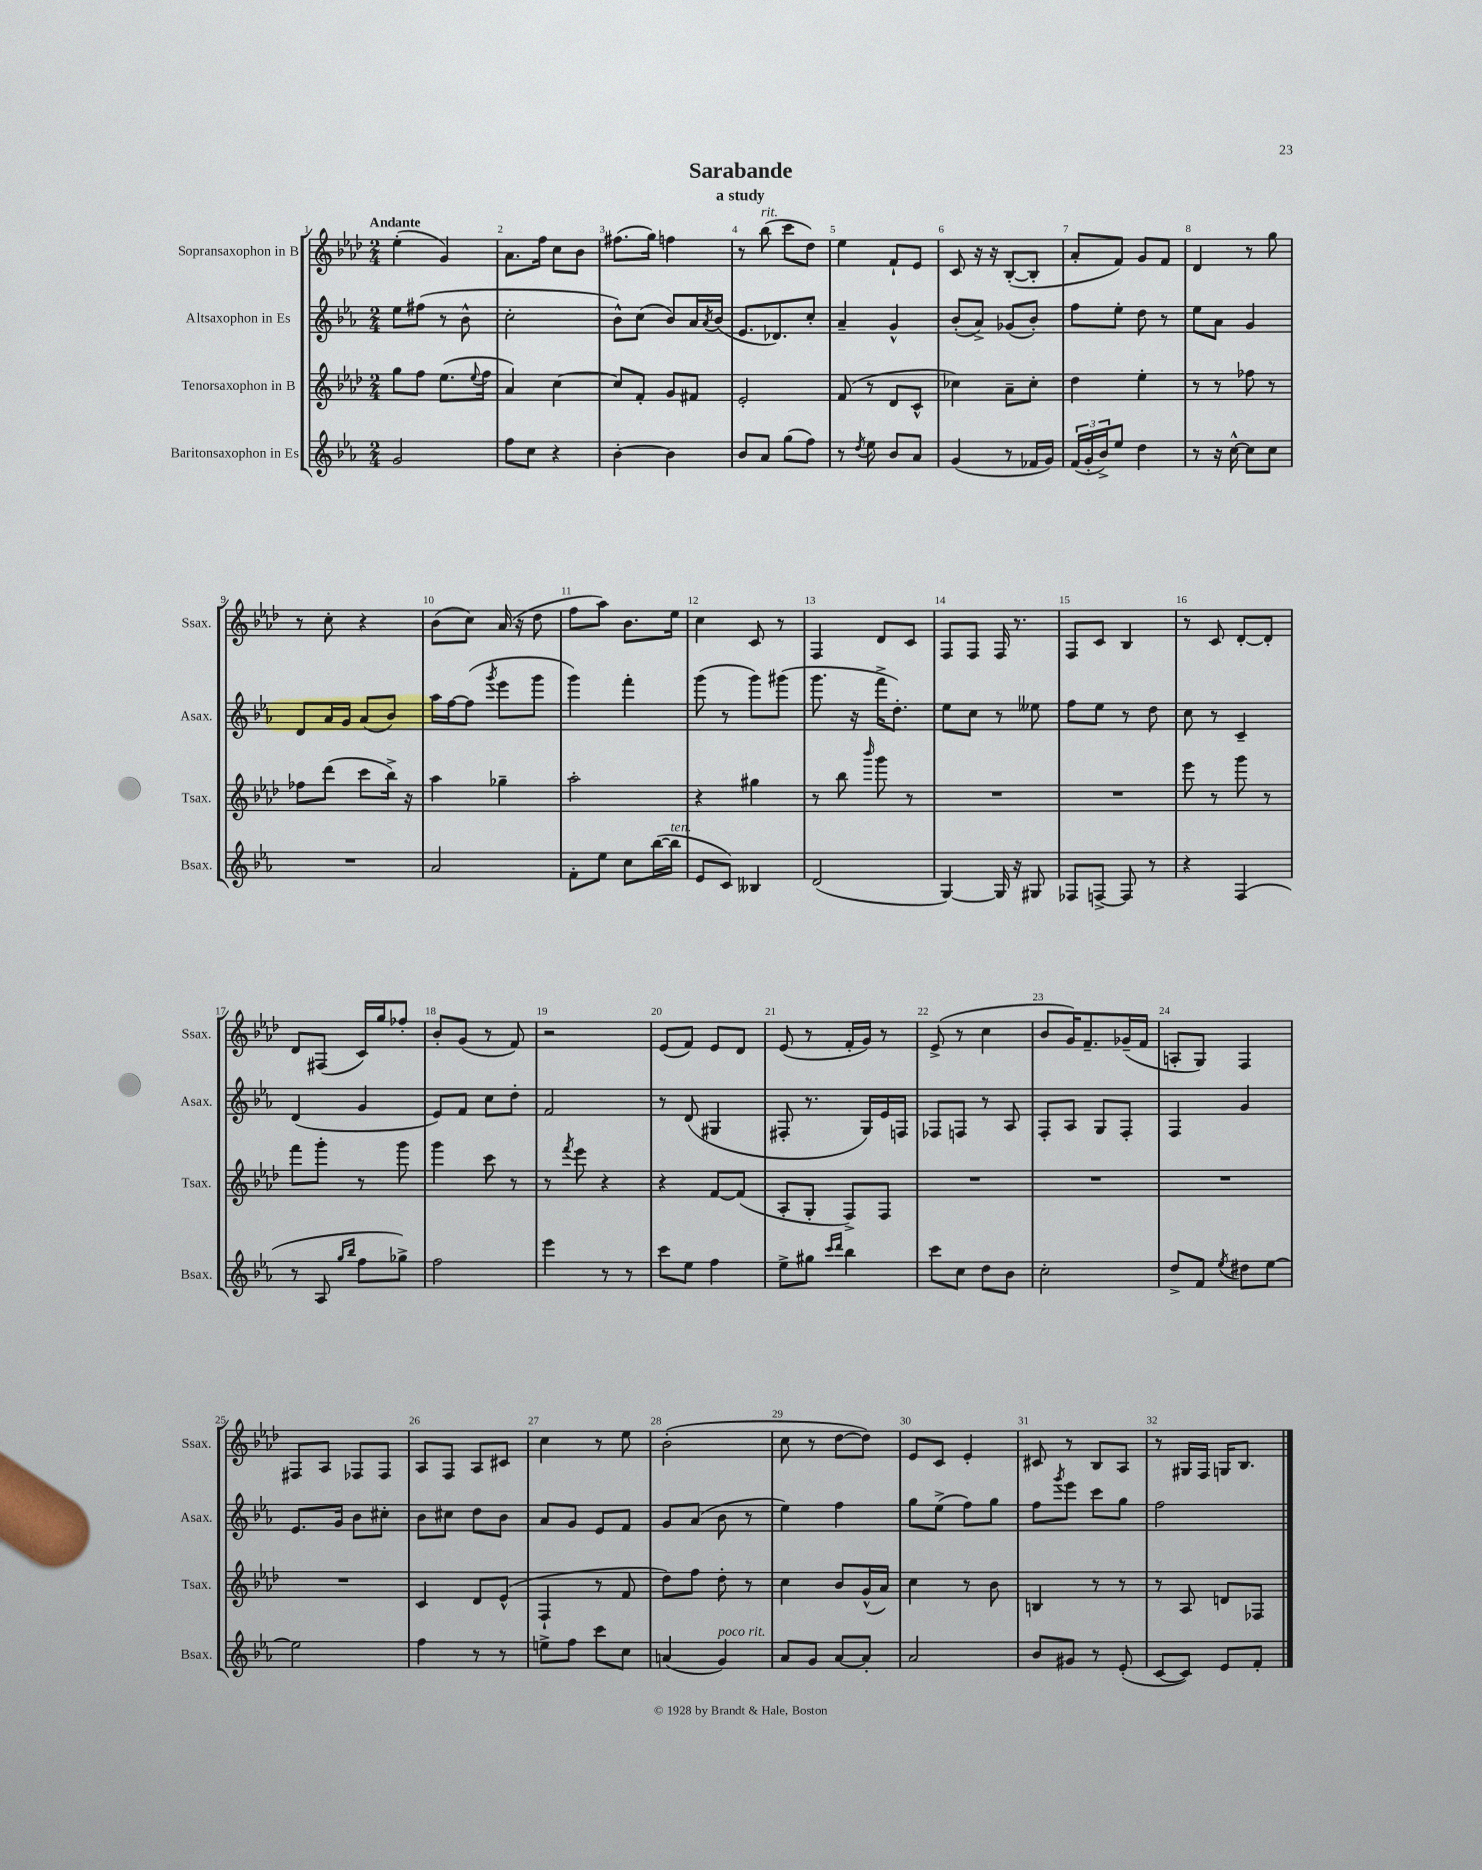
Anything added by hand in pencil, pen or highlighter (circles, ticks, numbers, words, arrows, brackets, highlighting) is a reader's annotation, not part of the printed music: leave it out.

**kern	**kern	**kern	**kern
*staff4	*staff3	*staff2	*staff1
*clefG2	*clefG2	*clefG2	*clefG2
*k[b-e-a-]	*k[b-e-a-d-]	*k[b-e-a-]	*k[b-e-a-d-]
*M2/4	*M2/4	*M2/4	*M2/4
2g	8gg	8ee-	(4ee-'
.	8ff	(8ff#	.
.	(8.ee-	8r	4g)
.	.	8b-^^	.
.	8qqee-	.	.
.	16ff	.	.
=	=	=	=
8ff	4a-)	2cc'	8.a-
8cc	.	.	.
.	.	.	16ff
4r	[4cc	.	8cc
.	.	.	8b-
=	=	=	=
[4b-'	8cc]	8b-^^)	(8.ff#
.	8f'	(8cc	.
.	.	.	16gg)
4b-]	8g	8b-)	4ff
.	8f#	16a-	.
.	.	8qa-	.
.	.	(16b-	.
=	=	=	=
8b-	2e-'	8.e-	8r
8a-	.	.	(8bb-
.	.	8.d-)	.
(8gg	.	.	8ccc
8ff)	.	8cc'	8dd-)
=	=	=	=
8r	(8f	4a-~	4ee-
8qdd	.	.	.
8ee-	8r	.	.
8b-	8d-	4g^^	8f`
8a-	8c^^	.	8e-
=	=	=	=
(4g	4cc-)	(8b-'	8c
.	.	8a-^)	16r
.	.	.	16r
8r	8a-~	(8g-	([8B-'
16f-	8cc-'	8b-')	8B-']
16g)	.	.	.
=	=	=	=
(24f	4dd-	8ff	8a-'
24g'	.	.	.
24b-^)	.	.	.
8ee-	.	8ee-'	8f)
4dd	4ee-'	8dd	8g
.	.	8r	8f
=	=	=	=
8r	8r	8ee-	4d-
16r	8r	8a-	.
[16cc^^	.	.	.
8cc]	8ff-	4g	8r
8cc	8r	.	8gg
=	=	=	=
2r	8ff-	8d	8r
.	(8ddd-	16a-	8cc'
.	.	16g	.
.	8ccc	(8a-	4r
.	16bb-^)	8b-)	.
.	16r	.	.
=	=	=	=
2a-	4aa-	16aa-	(8b-
.	.	[16ff	.
.	.	(8ff]	8cc)
.	.	8qggg	.
.	4gg-~	8eee-	(16a-
.	.	.	16r
.	.	8ggg	8dd-
=	=	=	=
8f'	2aa-'	4ggg)	8ff
8ee-	.	.	8aa-)
8cc	.	4fff'	8.b-
([16bb-	.	.	.
16bb-]	.	.	16ee-
=	=	=	=
8e-	4r	(8ggg	4cc
8c)	.	8r	.
4B--	4gg#	8ggg)	8c
.	.	(8ggg#	8r
=	=	=	=
(2d	8r	8.ggg	4F
.	8bb-	.	.
.	.	16r	.
.	16qqbbb-	.	.
.	8ggg	16fff^	8d-
.	.	8.dd')	.
.	8r	.	8c
=	=	=	=
[4G)	2r	8ee-	8F
.	.	8cc	8F
16G]	.	8r	16F
16r	.	.	8.r
8G#	.	8ee--	.
=	=	=	=
8F-	2r	8ff	8F
[8F^	.	8ee-	8c
8F]	.	8r	4B-
8r	.	8dd	.
=	=	=	=
4r	8eee-	8cc	8r
.	8r	8r	8c
(4F	8ggg	4c~	[8d-'
.	8r	.	8d-']
=	=	=	=
8r	8fff	(4d	8d-
8A-	8ggg'	.	(8F#
16qqgg	.	.	.
16qqbb-	.	.	.
8ff	8r	4g	16c)
.	.	.	16gg
8gg-^)	8ggg	.	8ff-'
=	=	=	=
2ff	4ggg	8e-)	8b-'
.	.	8f	(8g
.	8ccc	8cc	8r
.	8r	8dd'	8f)
=	=	=	=
4eee-	8r	2f	2r
.	8qfff	.	.
.	8eee-	.	.
8r	4r	.	.
8r	.	.	.
=	=	=	=
8ccc	4r	8r	(8e-
8ee-	.	(8d	8f)
4ff	[8f	4G#	8e-
.	(8f]	.	8d-
=	=	=	=
8ee-^	8A-'	8F#'	(8e-
8gg#	8G'	8.r	8r
16qqccc	.	.	.
16qqddd	.	.	.
4bb-	8F^)	.	16f'
.	.	16G)	16g)
.	8F	16e-	8r
.	.	16F	.
=	=	=	=
8ccc	2r	8F-	(8e-^
8cc	.	8F	8r
8dd	.	8r	4cc
8b-	.	8A-	.
=	=	=	=
2cc'	2r	8F'	8b-
.	.	8A-	16g)
.	.	.	8.f~
.	.	8G	.
.	.	8F'	(16g-~
.	.	.	16f
=	=	=	=
8dd^	2r	4F	8A'
8f	.	.	8G)
8qee-	.	.	.
8dd#	.	4g	4F
[8ee-	.	.	.
=	=	=	=
2ee-]	2r	8.e-	8F#
.	.	.	8A-
.	.	16g	.
.	.	8b-	8F-
.	.	8cc#'	8F-
=	=	=	=
4ff	4c	8b-	8A-
.	.	8cc#	8F
8r	8d-	8dd	8A-
8r	(8e-^^	8b-	8c#
=	=	=	=
8ee^	4F`	8a-	4cc
8ff	.	8g	.
8ccc	8r	8e-	8r
8cc	8f	8f	8ee-
=	=	=	=
(4a	8dd-)	8g	(2b-'
.	8ff	(8a-	.
4g)	8dd-'	8b-	.
.	8r	8r	.
=	=	=	=
8a-	4cc	4ee-)	8cc
8g	.	.	8r
[8a-	8b-	4ff	[8dd-
8a-']	(16g^^	.	8dd-])
.	16a-)	.	.
=	=	=	=
2a-	4cc	8gg	8e-
.	.	(8ee-^	8c
.	8r	8ff)	4e-'
.	8b-	8gg	.
=	=	=	=
8b-	4B	8ff	8c#
.	.	8qggg	.
8g#	.	8eee-	8r
8r	8r	8ccc	8B-
(8e-'	8r	8gg	8A-
=	=	=	=
[8c	8r	2ff	8r
8c])	8A-	.	16G#
.	.	.	16F
8e-	8d	.	16G
.	.	.	8.B-
8f'	8F-	.	.
==	==	==	==
*-	*-	*-	*-
